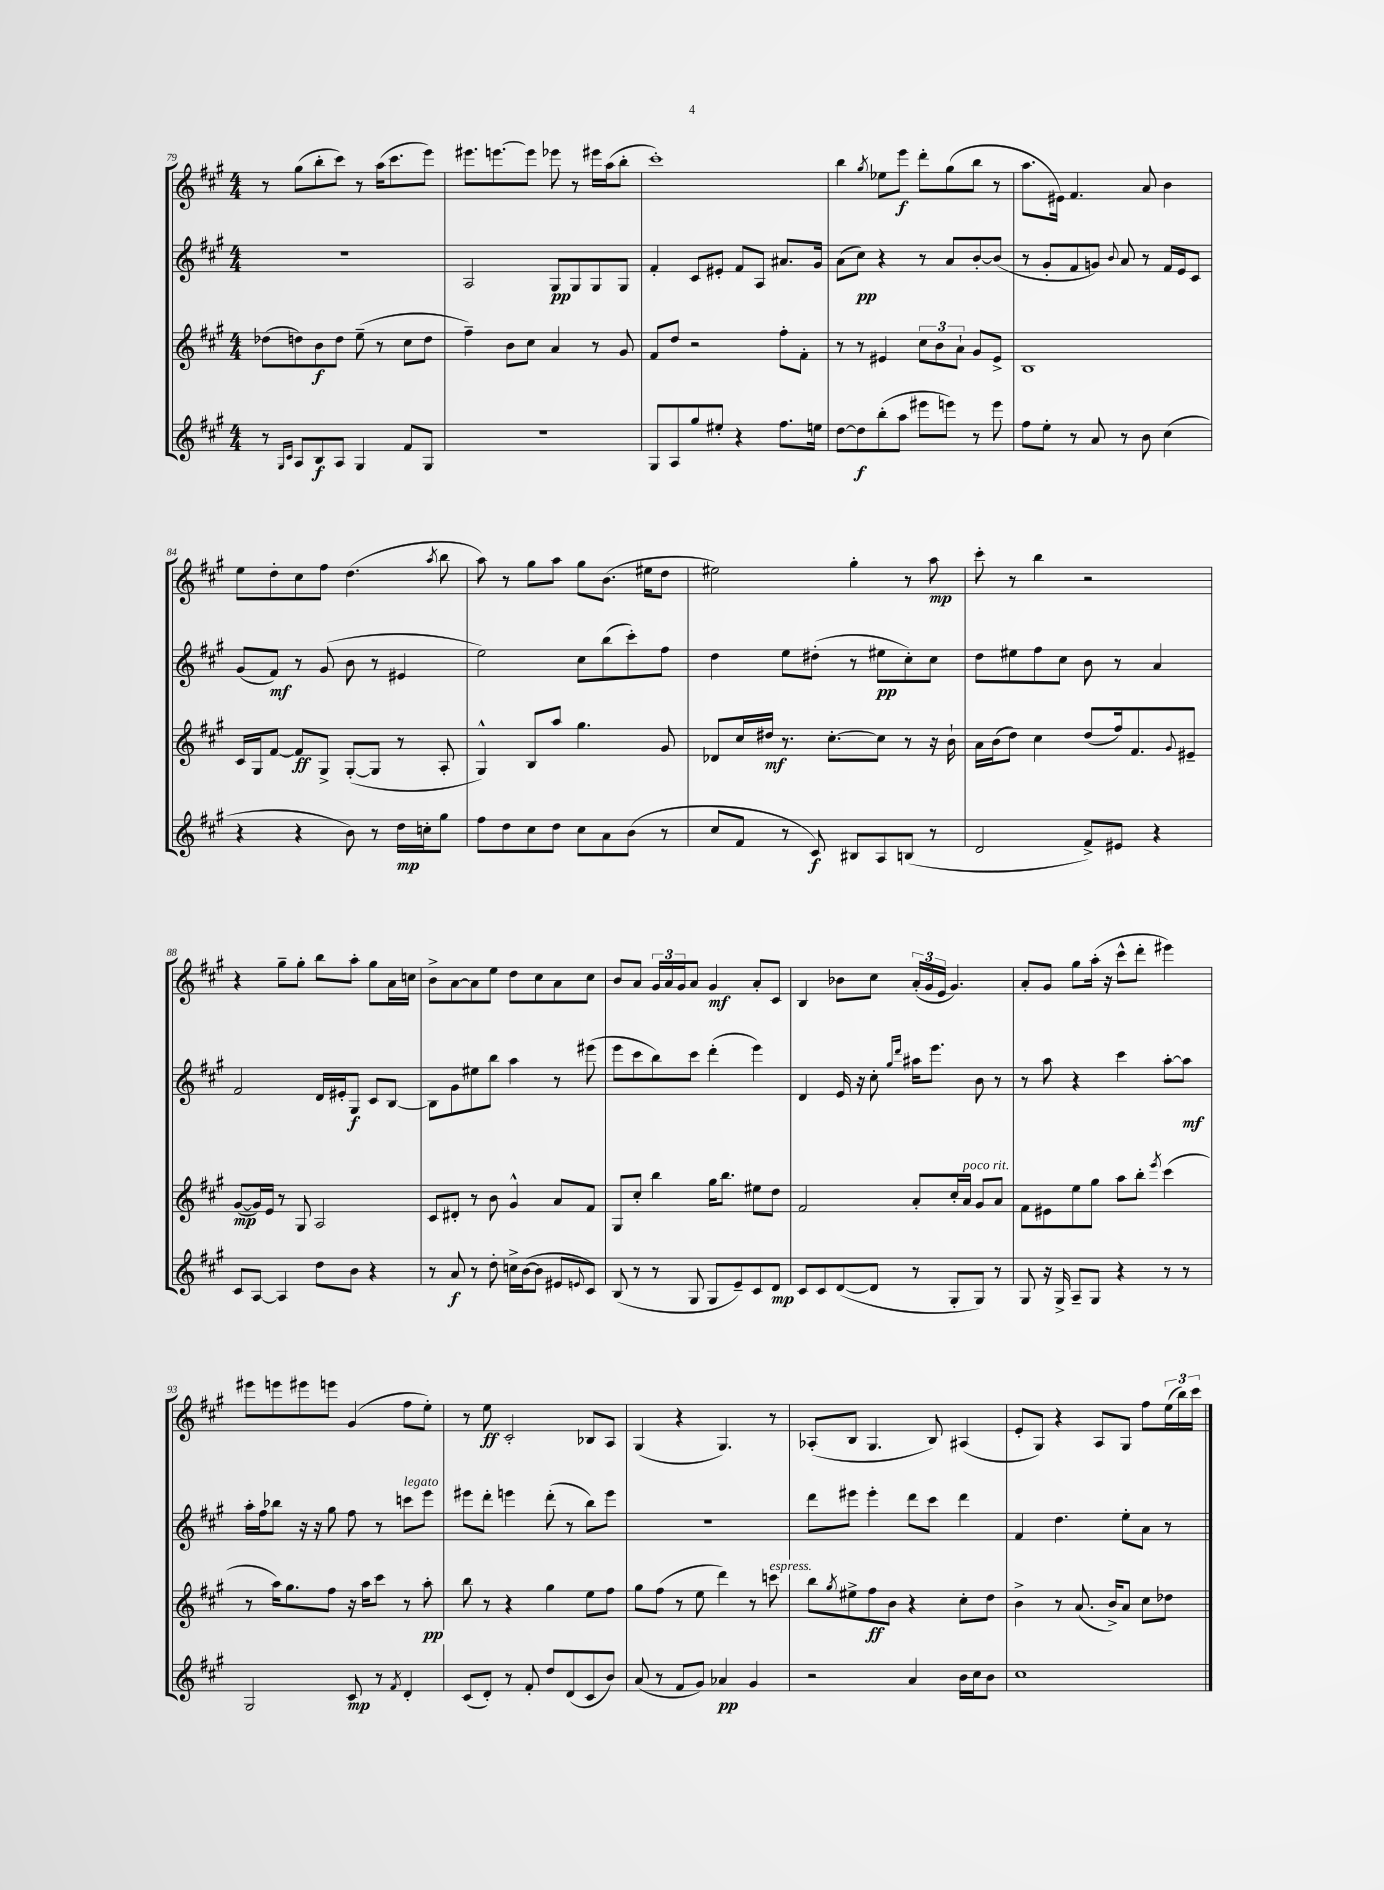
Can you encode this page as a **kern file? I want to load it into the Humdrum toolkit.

**kern	**dynam	**kern	**dynam	**kern	**dynam	**kern	**dynam
*part4	*part4	*part3	*part3	*part2	*part2	*part1	*part1
*staff4	*staff4	*staff3	*staff3	*staff2	*staff2	*staff1	*staff1
*clefG2	*	*clefG2	*	*clefG2	*	*clefG2	*
*k[f#c#g#]	*	*k[f#c#g#]	*	*k[f#c#g#]	*	*k[f#c#g#]	*
*M4/4	*	*M4/4	*	*M4/4	*	*M4/4	*
=79	=79	=79	=79	=79	=79	=79	=79
8r	.	(8dd-X\L	.	1r	.	8r	.
16qqG#/LL	.	.	.	.	.	.	.
16qqc#/JJ	.	.	.	.	.	.	.
8A/L	.	8ddn\)	.	.	.	(8gg#\L	.
8B/	f	8b\	f	.	.	8bb'\	.
8A/J	.	8dd\J	.	.	.	8ccc#\J)	.
4G#/	.	(8ee~\	.	.	.	8r	.
.	.	8r	.	.	.	(16aa\KL	.
.	.	.	.	.	.	8.ccc#\	.
8f#/L	.	8cc#\L	.	.	.	.	.
8G#/J	.	8dd\J	.	.	.	8eee\J)	.
=80	=80	=80	=80	=80	=80	=80	=80
1r	.	4ff#~\)	.	2A/	.	8.eee#X\L	.
.	.	.	.	.	.	[8.eeen\	.
.	.	8b\L	.	.	.	.	.
.	.	8cc#\J	.	.	.	8eee\J]	.
.	.	4a/	.	8G#/L	pp	8eee-X\	.
.	.	.	.	8G#/	.	8r	.
.	.	8r	.	8G#/	.	16eee#X\LL	.
.	.	.	.	.	.	(16aa\J	.
.	.	8g#/	.	8G#/J	.	8bb'\J	.
=81	=81	=81	=81	=81	=81	=81	=81
8G#/L	.	8f#/L	.	4f#'/	.	1ccc#')	.
8A/	.	8dd/J	.	.	.	.	.
8gg#/	.	2r	.	8c#/L	.	.	.
8ee#X'/J	.	.	.	8e#X'/J	.	.	.
4r	.	.	.	8f#/L	.	.	.
.	.	.	.	8A/J	.	.	.
8.ff#\L	.	8ff#'\L	.	8.a#X/L	.	.	.
.	.	8f#'\J	.	.	.	.	.
16een\Jk	.	.	.	16g#/Jk	.	.	.
=82	=82	=82	=82	=82	=82	=82	=82
[8dd\L	.	8r	.	(8a\L	.	4bb\	.
8dd\]	f	8r	.	8cc#\J)	pp	.	.
.	.	.	.	.	.	8qgg#/	.
(8bb'\	.	4e#X/	.	4r	.	8ee-X\L	.
8aa\J	.	.	.	.	.	8eee\J	f
8eee#X\L	.	12cc#\L	.	8r	.	8ddd'\L	.
.	.	12b\	.	.	.	.	.
8eeen\J)	.	.	.	8a/L	.	(8gg#\	.
.	.	12a`\J	.	.	.	.	.
8r	.	8g#/L	.	[8b'/	.	8bb\J	.
8eee\	.	8e#^/J	.	(8b/J]	.	8r	.
=83	=83	=83	=83	=83	=83	=83	=83
8ff#\L	.	1B	.	8r	.	8.aa\L	.
8ee'\J	.	.	.	8g#'/L	.	.	.
.	.	.	.	.	.	16e#X\Jk)	.
8r	.	.	.	8f#/	.	4.f#/	.
8a/	.	.	.	8gn/J)	.	.	.
.	.	.	.	8qqb/	.	.	.
8r	.	.	.	8a/	.	.	.
8b\	.	.	.	8r	.	8a/	.
(4cc#\	.	.	.	16f#/LL	.	4b\	.
.	.	.	.	16e/J	.	.	.
.	.	.	.	8c#/J	.	.	.
!!LO:LB:g=z
=84	=84	=84	=84	=84	=84	=84	=84
4r	.	16c#/LL	.	(8g#/L	.	8ee\L	.
.	.	16G#/J	.	.	.	.	.
.	.	[8f#/J	.	8f#/J)	mf	8dd'\	.
4r	.	8f#/L]	ff	8r	.	8cc#\	.
.	.	8G#^/J	.	(8g#/	.	8ff#\J	.
8b\)	.	([8G#'/L	.	8b\	.	(4.dd\	.
8r	.	8G#/J]	.	8r	.	.	.
16dd\LL	mp	8r	.	4e#X/	.	.	.
16ccn'\J	.	.	.	.	.	.	.
.	.	.	.	.	.	8qaa/	.
8gg#\J	.	8A'/	.	.	.	8bb\	.
=85	=85	=85	=85	=85	=85	=85	=85
8ff#\L	.	4G#^^/)	.	2ee\)	.	8aa\)	.
8dd\	.	.	.	.	.	8r	.
8cc#\	.	8B/L	.	.	.	8gg#\L	.
8dd\J	.	8aa/J	.	.	.	8aa\J	.
8cc#\L	.	4.gg#\	.	8cc#\L	.	8gg#\L	.
8a\	.	.	.	(8bb\	.	(8.b\J	.
(8b\J	.	.	.	8ccc#'\)	.	.	.
.	.	.	.	.	.	16ee#X\KL	.
8r	.	8g#/	.	8ff#\J	.	8dd\J	.
=86	=86	=86	=86	=86	=86	=86	=86
8cc#/L	.	8d-X/L	.	4dd\	.	2ee#X\)	.
8f#/J	.	16cc#/L	.	.	.	.	.
.	.	16dd#X/JJ	mf	.	.	.	.
8r	.	8.r	.	8ee\L	.	.	.
8c#/)	f	.	.	(8dd#X'\J	.	.	.
.	.	[8.cc#'\L	.	.	.	.	.
8B#X/L	.	.	.	8r	.	4gg#'\	.
8A/	.	8cc#\J]	.	8ee#X\L	pp	.	.
(8Bn/J	.	8r	.	8cc#'\)	.	8r	.
8r	.	16r	.	8cc#\J	.	8aa\	mp
.	.	16b`\	.	.	.	.	.
=87	=87	=87	=87	=87	=87	=87	=87
2d/	.	16a\LL	.	8dd\L	.	8ccc#'\	.
.	.	(16b\J	.	.	.	.	.
.	.	8dd\J)	.	8ee#X\	.	8r	.
.	.	4cc#\	.	8ff#\	.	4bb\	.
.	.	.	.	8cc#\J	.	.	.
8f#^/L)	.	(8dd/L	.	8b\	.	2r	.
8e#X/J	.	16ff#/k)	.	8r	.	.	.
.	.	8.f#/	.	.	.	.	.
4r	.	.	.	4a/	.	.	.
.	.	8qqg#/	.	.	.	.	.
.	.	8e#X~/J	.	.	.	.	.
!!LO:LB:g=z
=88	=88	=88	=88	=88	=88	=88	=88
8c#/L	.	([8g#/L	mp	2f#/	.	4r	.
[8A/J	.	16g#/L])	.	.	.	.	.
.	.	16e/JJ	.	.	.	.	.
4A/]	.	8r	.	.	.	8gg#~\L	.
.	.	8G#/	.	.	.	8gg#'\J	.
8dd\L	.	2A/	.	16d/LL	.	8bb\L	.
.	.	.	.	16e#X'/J	.	.	.
8b\J	.	.	.	8G#/J	f	8aa'\J	.
4r	.	.	.	8c#/L	.	8gg#\L	.
.	.	.	.	[8B/J	.	16a\L	.
.	.	.	.	.	.	16ccn\JJ	.
=89	=89	=89	=89	=89	=89	=89	=89
8r	.	8c#/L	.	8B\L]	.	8b^\L	.
8a/	f	8d#X'/J	.	8g#\	.	[8a\	.
8r	.	8r	.	8ee#X\	.	8a\]	.
8dd'\	.	8b\	.	8bb\J	.	8ee\J	.
16ccn^\LL	.	4g#^^/	.	4aa\	.	8dd\L	.
([16b\J	.	.	.	.	.	.	.
8b\J]	.	.	.	.	.	8cc#\	.
8e#X/L	.	8a/L	.	8r	.	8a\	.
8qqen/	.	.	.	.	.	.	.
8c#/J)	.	8f#/J	.	(8eee#X\	.	8cc#\J	.
=90	=90	=90	=90	=90	=90	=90	=90
(8B/	.	8G#/L	.	8eee\L	.	8b/L	.
8r	.	8cc#'/J	.	8ccc#\	.	8a/J	.
8r	.	4bb\	.	8bb\)	.	24g#/LL	.
.	.	.	.	.	.	24a/	.
.	.	.	.	.	.	24g#/J	.
8G#/	.	.	.	8ccc#\J	.	8a/J	.
8G#/L	.	16gg#\KL	.	(4ddd'\	.	4g#/	mf
.	.	8.bb\J	.	.	.	.	.
8e~/)	.	.	.	.	.	.	.
8c#/	.	8ee#X\L	.	4eee\)	.	8a'/L	.
8d/J	mp	8dd\J	.	.	.	8c#/J	.
=91	=91	=91	=91	=91	=91	=91	=91
8c#/L	.	2f#/	.	4d/	.	4B/	.
8c#/	.	.	.	.	.	.	.
([8d/	.	.	.	16e/	.	8b-X\L	.
.	.	.	.	16r	.	.	.
8d/J]	.	.	.	8cc#'\	.	8cc#\J	.
.	.	.	.	16qqgg#/LL	.	.	.
.	.	.	.	16qqddd/JJ	.	.	.
8r	.	8a'/L	.	16aa#X\KL	.	(24a'/LL	.
.	.	.	.	.	.	24g#/	.
.	.	.	.	8.eee\J	.	.	.
.	.	.	.	.	.	24e/JJ	.
8G#'/L	.	16cc#'/L	.	.	.	4.g#/)	.
!	!	!LO:TX:a:i:t=poco rit.	!	!	!	!	!
.	.	16a/JJ	.	.	.	.	.
8G#/J)	.	8g#/L	.	8b\	.	.	.
8r	.	8a/J	.	8r	.	.	.
=92	=92	=92	=92	=92	=92	=92	=92
8G#/	.	8f#\L	.	8r	.	8a'/L	.
16r	.	8e#X\	.	8aa\	.	8g#/J	.
16G#^/	.	.	.	.	.	.	.
8A~/L	.	8ee\	.	4r	.	8gg#\L	.
8G#/J	.	8gg#\J	.	.	.	(16aa'\Jk	.
.	.	.	.	.	.	16r	.
4r	.	8aa\L	.	4ccc#\	.	8ccc#^^\L	.
.	.	8bb'\J	.	.	.	8ddd'\J	.
.	.	8qeee/	.	.	.	.	.
8r	.	(4ccc#\	.	[8aa'\L	.	4eee#X\)	.
8r	.	.	.	8aa\J]	mf	.	.
!!LO:LB:g=z
=93	=93	=93	=93	=93	=93	=93	=93
2G#/	.	8r	.	16aa'\LL	.	8eee#X\L	.
.	.	.	.	16ff#\J	.	.	.
.	.	16aa\KL)	.	8bb-X\J	.	8eeen\	.
.	.	8.gg#\	.	.	.	.	.
.	.	.	.	16r	.	8eee#X\	.
.	.	.	.	16r	.	.	.
.	.	8ff#\J	.	8gg#\	.	8eeen\J	.
8c#/	mp	16r	.	8ff#\	.	(4g#/	.
.	.	16aa\KL	.	.	.	.	.
8r	.	8ccc#\J	.	8r	.	.	.
8qf#/	.	.	.	.	.	.	.
!	!	!	!	!LO:TX:a:i:t=legato	!	!	!
4d'/	.	8r	.	8cccn\L	.	8ff#\L	.
.	.	8aa'\	pp	8eee\J	.	8ee'\J)	.
=94	=94	=94	=94	=94	=94	=94	=94
(8c#/L	.	8bb\	.	8eee#X\L	.	8r	.
8d'/J)	.	8r	.	8ddd'\J	.	8ee\	ff
8r	.	4r	.	4eeen\	.	2c#'/	.
8f#'/	.	.	.	.	.	.	.
8dd/L	.	4gg#\	.	(8ddd'\	.	.	.
(8d/	.	.	.	8r	.	.	.
8c#/	.	8ee\L	.	8bb\L)	.	8B-X/L	.
8b/J)	.	8ff#\J	.	8eee\J	.	8A/J	.
=95	=95	=95	=95	=95	=95	=95	=95
(8a/	.	8gg#\L	.	1r	.	(4G#/	.
8r	.	(8ff#\J	.	.	.	.	.
8f#/L	.	8r	.	.	.	4r	.
8g#/J)	.	8ee\	.	.	.	.	.
4a-X/	pp	4ddd\)	.	.	.	4.G#/)	.
4g#/	.	8r	.	.	.	.	.
!	!	!LO:TX:a:i:t=espress.	!	!	!	!	!
.	.	8cccn\	.	.	.	8r	.
=96	=96	=96	=96	=96	=96	=96	=96
2r	.	8bb\L	.	8ddd\L	.	(8A-X'/L	.
.	.	8qgg#/	.	.	.	.	.
.	.	8ee#X^\	.	8eee#X\J	.	8B/J	.
.	.	8ff#\	ff	4eee#'\	.	4.G#/	.
.	.	8b\J	.	.	.	.	.
4a/	.	4r	.	8ddd\L	.	.	.
.	.	.	.	8ccc#\J	.	8B/)	.
16b\LL	.	8cc#'\L	.	4ddd\	.	(4A#X/	.
16cc#\J	.	.	.	.	.	.	.
8b\J	.	8dd\J	.	.	.	.	.
=97	=97	=97	=97	=97	=97	=97	=97
1cc#	.	4b^\	.	4f#/	.	8e'/L	.
.	.	.	.	.	.	8G#/J)	.
.	.	8r	.	4.dd\	.	4r	.
.	.	(8.a/	.	.	.	.	.
.	.	.	.	.	.	8A/L	.
.	.	16b^/KL)	.	.	.	.	.
.	.	8a/J	.	8ee'\L	.	8G#/J	.
.	.	8cc#\L	.	8a\J	.	8ff#\L	.
.	.	8dd-X\J	.	8r	.	(24ee\L	.
.	.	.	.	.	.	24bb\)	.
.	.	.	.	.	.	24ccc#\JJ	.
==	==	==	==	==	==	==	==
*-	*-	*-	*-	*-	*-	*-	*-
